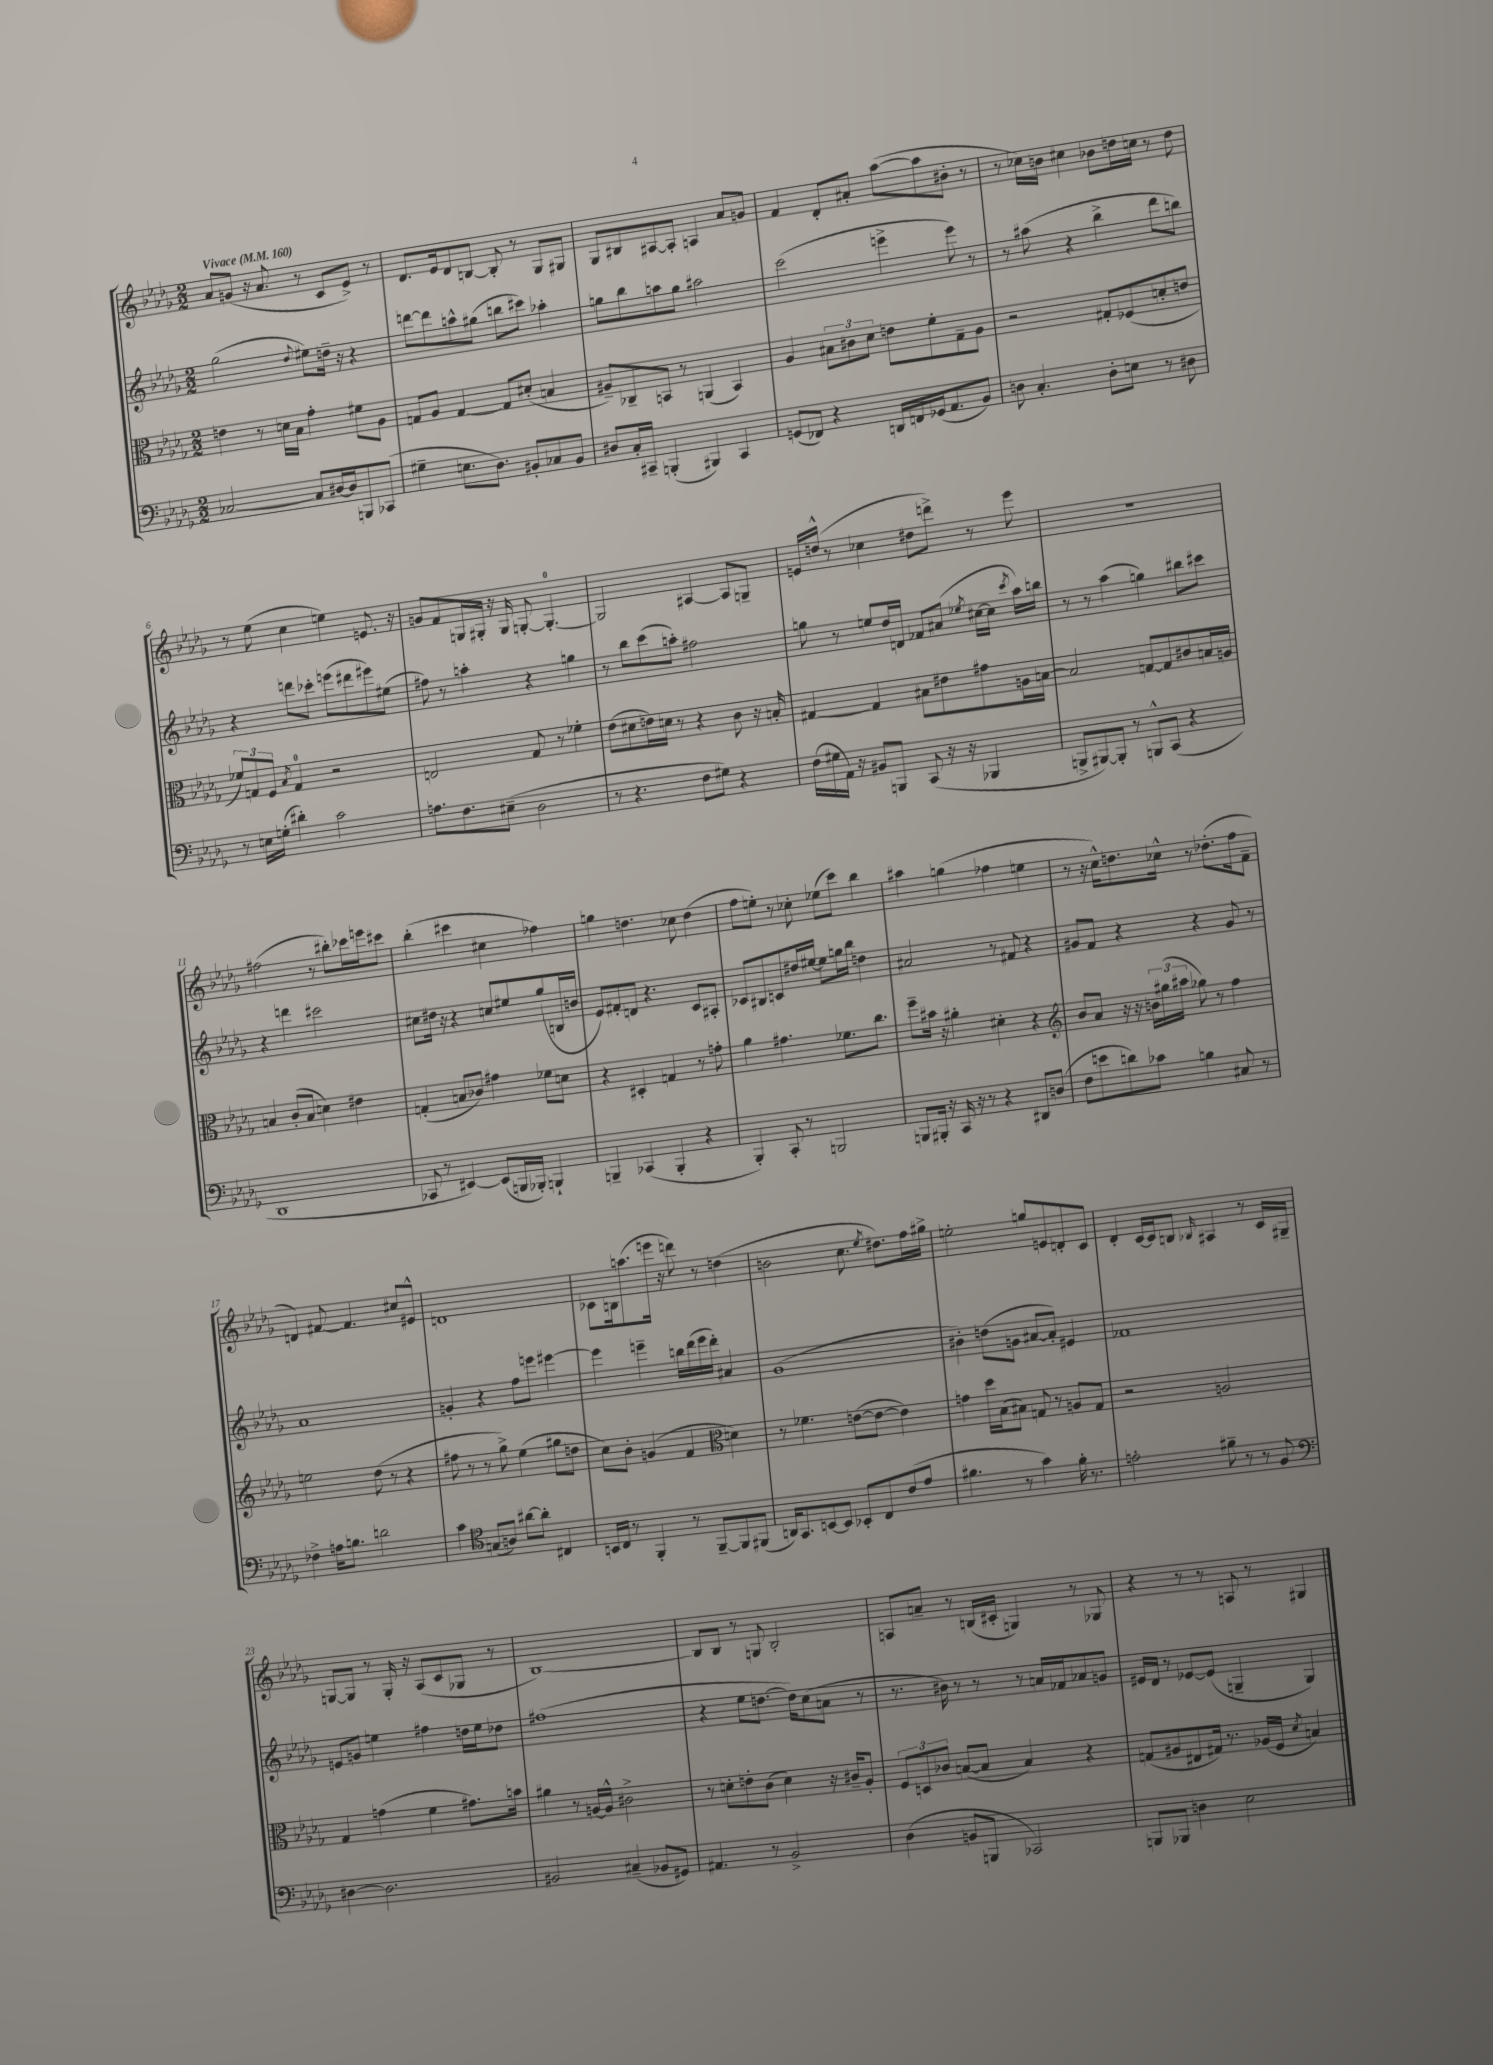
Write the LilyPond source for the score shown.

<<
\new StaffGroup <<
\new Staff = "s0" {
    \clef treble \key des \major \numericTimeSignature \time 2/2 \tempo "Vivace" 4 = 160
    \autoBeamOff aes'8[ g'8]( r16 aes'8. r8 c'8[ ees'8]->) r8 |
    des'8.[ ees'16 des'8 b8]~ b8-. r8 ges8[ gis8] |
    ges8[ bis8 ais8~ ais8]-. a4 aes'8[ g'8] |
    f'4 des'8[-. ais'8]-. aes''8[~( aes''8 bis'8]-. r8 |
    r8 ces''16[) b'16] cis''4 bes'8[ d''16 c''16] r8 d''8 |
    r8 ees''8( c''4 e''4) e'8. r16 |
    g'8[ f'8 g16 gis16]-. r16 gis16 g8~-. g4.-0~-. |
    g2 ais4~ ais8[ g8]-- |
    e'16[ d''16]-^( r8 ces''4 dis''8[ d'''8]->) r8 ees'''8 |
    r1 |
    fis''2( r8 bis''8[-.) ces'''16 e'''16 cis'''8] |
    bes''4-.( cis'''4 cis''4 fes''4) |
    g''4 d''4. ces''8 d''4( |
    f''8[ e''8]-.) r8 ces''8-. ees''8[( c'''8]) bes''4 |
    ais''4 g''4( fes''4 e''4 |
    r8 r16 c''16[-^) d''8. ces''16]-^ r8 des''8.[-.( f''16 f'8]-- |
    d'4) fis'8~ fis'4. cis''8[ eis'8]-^ |
    d'1 |
    ces'8[ b16 a''8.( e'''16] r16 d'''8) r8 d''4( |
    b'2 c''8. \acciaccatura { ees''8 } dis''8.[) f''16 gis''16]-> |
    e''2-. g''8[ e'8 d'8-. c'8] |
    des'4-. c'16[~ c'16 b8] \grace { bes16 } ais4 r8 c'16[ gis16]-- |
    g8[~ g8] r8 g16-. r16 aes8[( c'8 ges8] r8 |
    bes1~) |
    bes8[ bes8] r8 g8 bes2-. |
    a8[ a'8]-- r8 b16[( cis'16]-. g4) r8 ges8 |
    r4 r8 r8 a8 r8 gis4 \bar "|." |
}
\new Staff = "s1" {
    \clef treble \key des \major \numericTimeSignature \time 2/2
    \autoBeamOff ges''2( \appoggiatura { des''8 } eis''8[) d''16]-- r16 r4 |
    d'''8[~ d'''8 a''8-^ gis''8]( b''8[ cis'''8]) aes''4-. |
    g''8[ bes''8 a''8 g''8] ais''2 |
    c'''2( e'''4-> e'''8) r8 |
    r8 ais''8( r4 bes''4-> des'''8[ b''8]) |
    r4 d'''8[ ces'''8]-. e'''8[( dis'''8 eis'''8) eis''8]( |
    fis''8) r8 a''4-. r4 g''4 |
    r8 bes''8[ c'''8( a''8]-.) fis''2 |
    g''8 r8 e''8[ des''16 d'16] fes'8[ ais'8]( \acciaccatura { ees''8 } cis''16[~ cis''16] \acciaccatura { c'''8 } aes''16[) b''16] |
    r8 r8 aes''4( g''4) bis''8[ cis'''8] |
    r4 d'''4 cis'''2 |
    cis''8[ dis''16] r16 r4 c''8[ eis''8 ges''8( b16 b'16] |
    ees'8[) fis'8-. d'8] r4. c'8[ ais8]-. |
    ces'8[ bis8 c'8 dis''16 eis''16]~ eis''8[ g''16 bes''16] d''4 |
    ais'2 r8 fis'8 r4 |
    gis'8[ f'8] r4 r4 gis'8 r8 |
    aes'1 |
    g'4-. r4 f''8[ e'''8] eis'''4~ |
    eis'''4 e'''4-- b''16[ des'''16( e'''16 des'''16]-.) ais'4 |
    ges'1( |
    bis'4-.) d''8[( g'8] ais'8[~ ais'8]-.) eis'4 |
    fes'1 |
    e'8[ g'8] e''4 fis''4 d''16[ e''16 des''8] |
    fis''1( |
    r4 ees''8[ d''8.]~ d''16[) c''8( a'8] r8 |
    r8. bis'16) r8 r8 r8 a'16[ fes'16 aes'8 g'8] |
    eis'16[ des'16] r8 ees'8[~ ees'8]( g4-- g4) \bar "|." |
}
\new Staff = "s2" {
    \clef alto \key des \major \numericTimeSignature \time 2/2
    \autoBeamOff e'4 r8 d'16[ bes16] ges'4-. fis'8[ aes8] |
    g8[ aes8] g4~ g8[ dis'8]-.( b4 |
    ais8[--) ces8-- b,8] r8 a,4( b,4) |
    aes4 \tuplet 3/2 { bis8[ cis'8 des'8] } e'8[ f'8-. ges8-- aes8] |
    r2 gis8[-. fes8( d'8-. e'8] |
    \tuplet 3/2 { fes'8[) g8 f8] } \acciaccatura { bes8 } g4-0 r2 |
    e2 ges8 r8 fes'4-. |
    ees'8[( dis'8 e'16) d'16] r8 r4 c'8 r16 b16-. |
    gis4~ gis4 bis8[ eis'8 gis'8 a16 b16]~ |
    b2 g8[~ g8 cis'8 b16 a16] |
    b4 c'8[-.( b8] d'4) eis'4 |
    g4-.( b8[ ces'8]) gis'4 fes'8[ d'8] |
    r4 dis4-. g4 r8 g'8-. |
    aes'4 gis'4. fes'8.[ c''8.] |
    f''8[-- bis'16] r16 ais'4-. dis'4-. r4 |
    \clef treble bes'8[ aes'8] r16 r16 \tuplet 3/2 { b'16[ gis''16( ais''16] } ges''8) r8 f''4 |
    e''2 des''8( r8 r4 |
    fis''8 r8 r8 ges''8->) ees''4( gis''8[ d''8] |
    c''8[) bes'8]-. g'4( f'4 \clef alto d'4) |
    r8 fes'4. e'8[~( e'8]~ e'4) |
    g'4 des''16[ bes16( bis8]) g8 r8 a8[ g8] |
    r2 a2 |
    ges4 g'4( f'4 gis'8.[) b'16] |
    ais'4 r8 a16[~ a16]-^ cis'2-> |
    r8 d'8[-. e'8-. c'8]( d'4) r16 cis'16[-- aes8]-. |
    \tuplet 3/2 { f8[ d8 ces'8] } b8[~( b8] b4) r4 |
    g8[( ais8 eis8 gis16]) r8. aes16[( f16] \acciaccatura { des'8 } b4) \bar "|." |
}
\new Staff = "s3" {
    \clef bass \key des \major \numericTimeSignature \time 2/2
    \autoBeamOff ces2~ ces8[ dis16~ dis16 b,,8 ces,8]( |
    gis4-- e8.[ des8.]) bis,8[-. ces8 bis,8] |
    dis8[ c16-. cis,16]-- b,,4-.( bis,,4) cis,4 |
    g,8[( fes,8]) r4 d,16[ f,16 ges,16( aes,8. bes,8]) |
    d8 c4.-. d8[-. e8] r8 dis8 |
    r8 e16[ g16]-.( dis'4-.) c'2 |
    a8.[ f8. eis8]--( des2 |
    r8 r4. f8[ gis8]) r4 |
    f16[( gis16 aes,16]) r16 bis,8[ b,,8] c,8( r16 r16 bes,,4 |
    b,,8[-> bis,,8~) bis,,8]-. r8 b,,8[-^ c,8]( r4 |
    des,1 |
    ces,8 r8 eis,4~) eis,8[( b,,16 bes,,16]-.) b,,4-! |
    b,,4-- ces,4( b,,4-. r4 |
    bes,,4-.) c,8-. r8 b,,2 |
    b,,8[ bis,,16]-. r16 c,16 r16 r8 r4 dis,8[ d8]( |
    f8[ e'8 d'8) ces'8] b4 cis8 r8 |
    fes4-> a16[ b8.] d'2 |
    c'4 \clef tenor g8[( a8]) ais'8[~ ais'8]-. cis4 |
    b,16[ c16] r8 f,4-. r8 f,8[~-- f,8 fis,8]( |
    a,16[) ges,8. b,8~ b,8] bes,8[-. c8 c'8( ees'8] |
    fis'4. r8 ges'4) fis'16-. r8. |
    e'2-. fis'8-- r8 r8 f8 |
    \clef bass dis4~ dis2. |
    bis,2 cis4--( bes,8[ gis,8]) |
    ais,4. r8 bes,2-> |
    des4( b,8[ b,,8] ces,2) |
    b,,8[ bes,,8] d4 ees2 \bar "|." |
}
>>
>>
